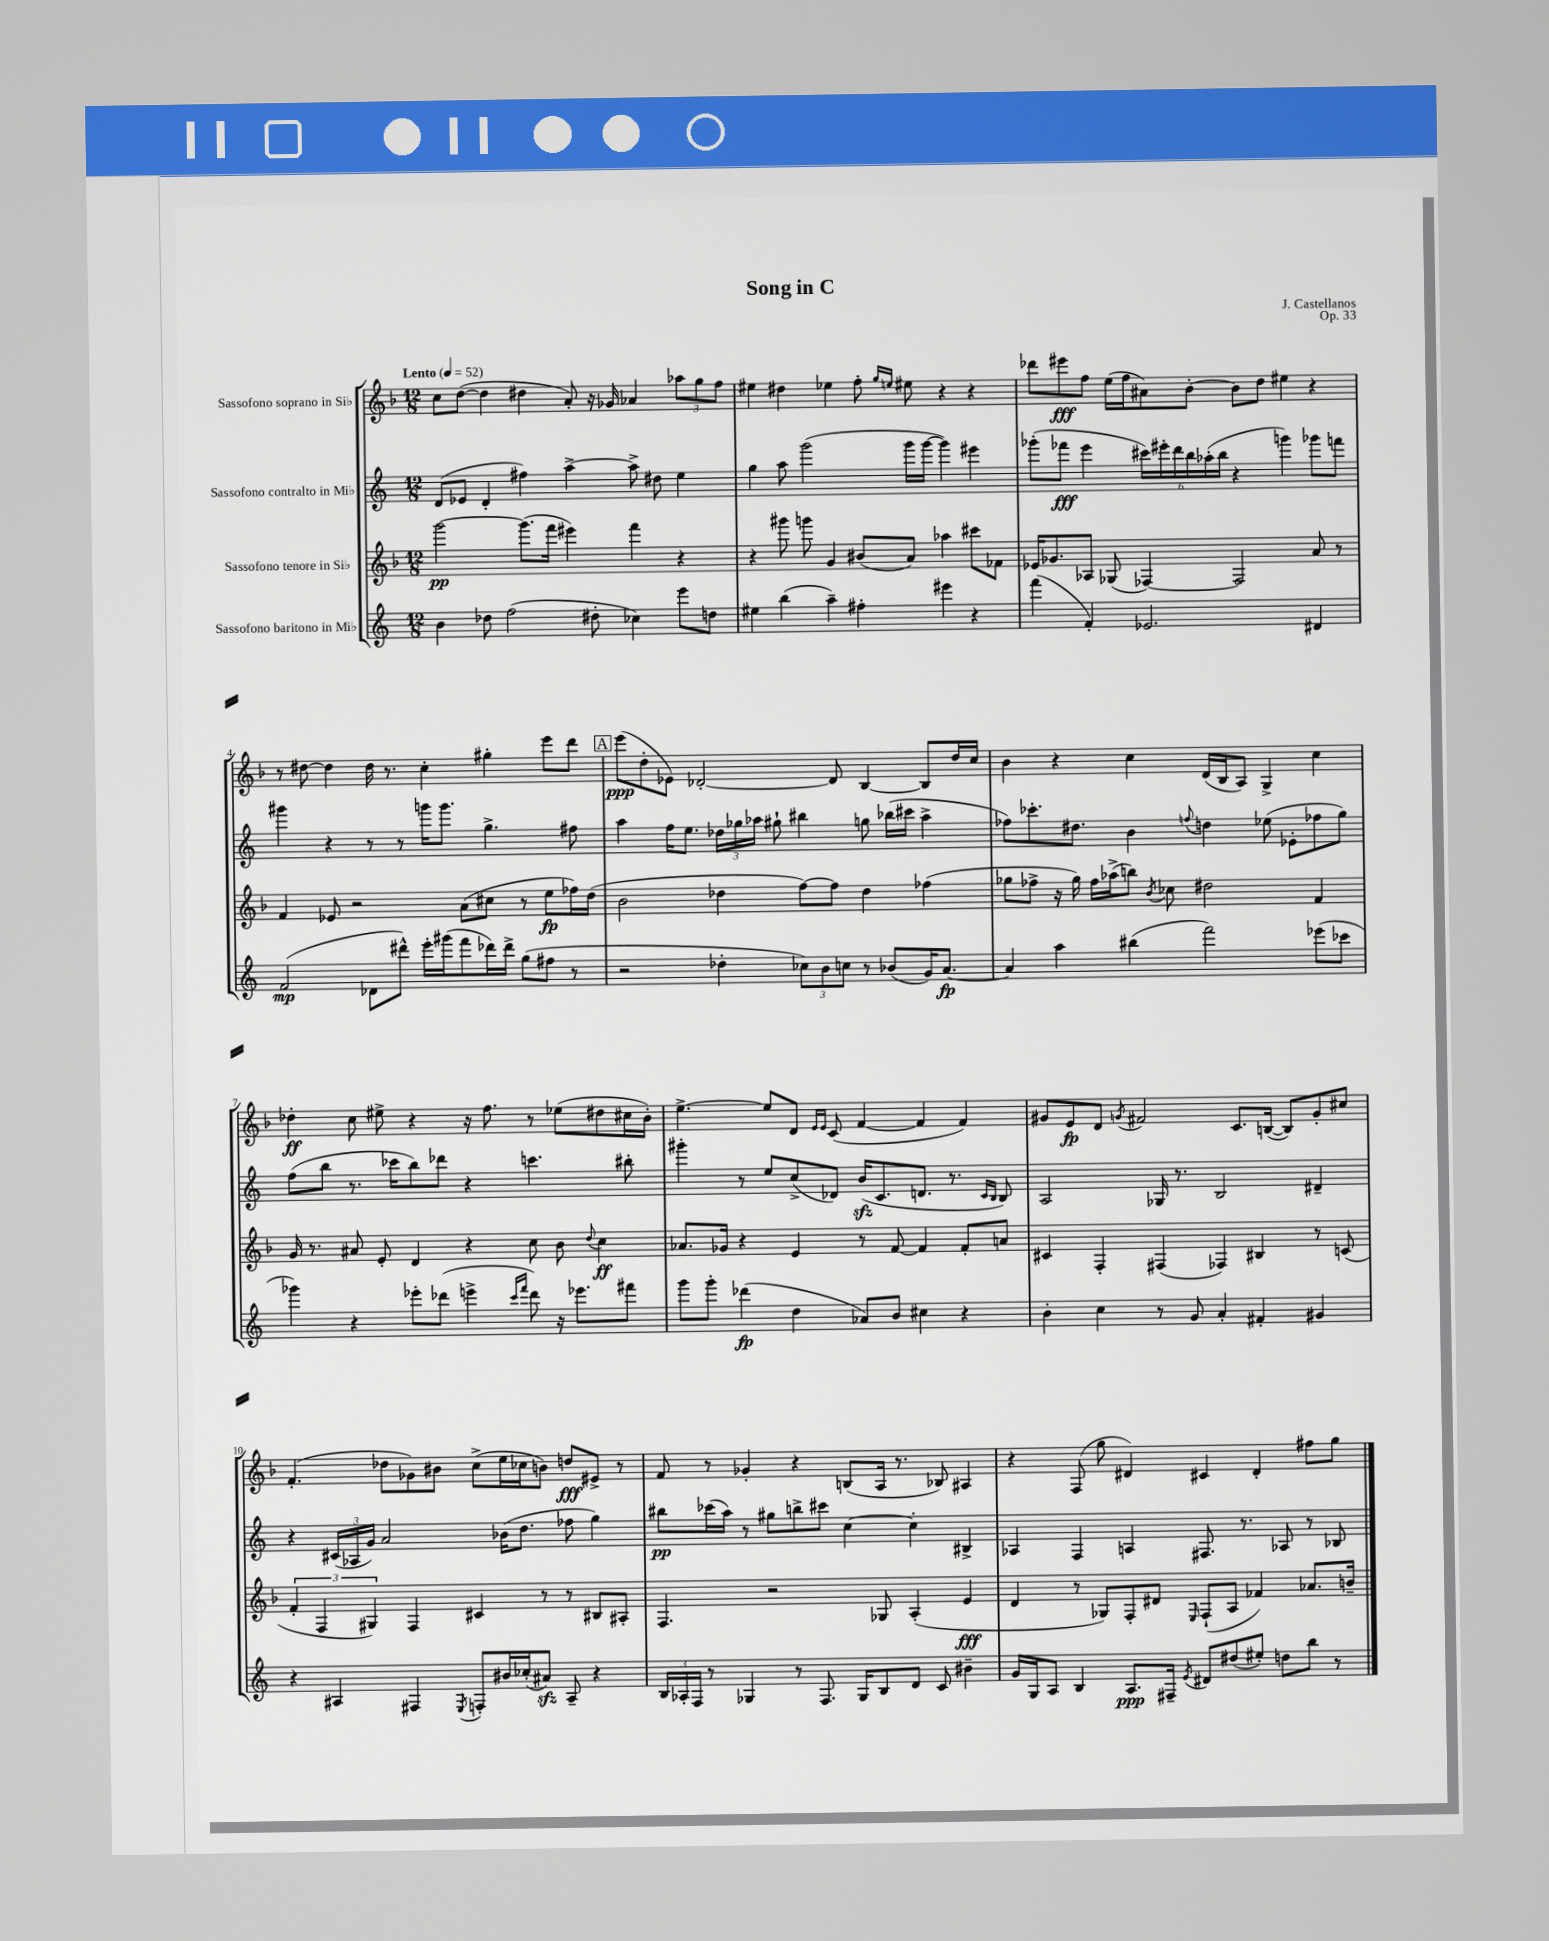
\header { title = "Song in C" composer = "J. Castellanos" opus = "Op. 33" }
<<
\new StaffGroup <<
\new Staff = "s0" \with { instrumentName = "Sassofono soprano in Sib" } {
    \clef treble \key f \major \numericTimeSignature \time 12/8 \tempo "Lento" 4 = 52
    \autoBeamOff c''8[ d''8]~( d''4 dis''4 a'8-.) r16 ges'16 aes'4 \tuplet 3/2 { aes''8[ g''8 f''8] } |
    eis''4 dis''4 ees''4 f''8-. \grace { g''16[ e''16] } eis''8 r4 r4 |
    des'''8[ eis'''8\fff f''8] e''16[( f''16 ais'8) bes'8]~-. bes'8[ d''8] eis''4 r4 |
    r8 dis''8~ dis''4 dis''16 r8. c''4-. gis''4-. e'''8[ d'''8] |
    \mark \markup { \box "A" } e'''8[\ppp( d''8-. ees'8]) des'2~-. des'8 bes4~ bes8[ d''16 c''16] |
    bes'4 r4 c''4 d'16[( bes16 a8]) g4-> c''4 |
    des''4-.\ff c''8 eis''8-> r4 r16 f''8. r8 ees''8[( dis''8 cis''16 bes'16]-.) |
    e''4.~-> e''8[ d'8] \grace { e'16[ e'16] } c'8( f'4~ f'4 f'4) |
    gis'8[ e'8\fp d'8] \acciaccatura { g'8 } fis'2 c'8.[ b16]~( b8[) g'8-. cis''8] |
    f'4.-.( des''8[ ges'8) bis'8] c''8[->( e''16 ces''16 b'8]) d''8[\fff eis'8]-> r8 |
    f'8 r8 ges'4-. r4 b8[( a16] r8. bes8) ais4 |
    r4 f8( g''8 dis'4) cis'4 dis'4-. fis''8[ g''8] \bar "|." |
}
\new Staff = "s1" \with { instrumentName = "Sassofono contralto in Mib" } {
    \clef treble \key c \major \numericTimeSignature \time 12/8
    \autoBeamOff d'8[( ees'8] d'4-. fis''4) a''4~-> a''8-> dis''8 e''4 |
    g''4 a''8 g'''2( g'''16[ g'''16]~ g'''4) eis'''4 |
    ges'''8[-.( fes'''8]\fff e'''4 \tuplet 6/4 { cis'''16[) eis'''16-. d'''16 b''16 aes''16-.( b''16] } r4 g'''4) ges'''8[ f'''8] |
    gis'''4 r4 r8 r8 g'''16[ g'''8.] g''4.-> fis''8 |
    \mark \markup { \box "A" } a''4 f''16[ e''8.] \tuplet 3/2 { des''16[ ges''16 aes''16] } gis''8-! bis''4 g''8 bes''16[( cis'''16] aes''4-> |
    fes''8[) ces'''8.-. dis''8.] b'4 \appoggiatura { f''8 } d''4 ees''8( ees'8[-. fes''8 g''8]) |
    f''8[( b''8] r8. ces'''16[ b''8) des'''8] r4 c'''4. bis''8-. |
    gis'''4-. r8 e''8[ c''8->( des'8]) b'16[\sfz( c'8. d'8.] r8. \grace { c'16[ b16] } b8) |
    a2 ges16 r8. b2 dis'4-- |
    r4 \tuplet 3/2 { cis'16[( aes16 g'16]) } a'2 bes'16[( d''8.] fes''8 g''4) |
    bis''8[\pp ces'''16( a''16]) r8 gis''8[ b''8-> cis'''8] c''4~ c''4-. bis4-> |
    aes4 f4 a4 fis8. r8. aes8 r8 bes8 \bar "|." |
}
\new Staff = "s2" \with { instrumentName = "Sassofono tenore in Sib" } {
    \clef treble \key f \major \numericTimeSignature \time 12/8
    \autoBeamOff g'''2~\pp g'''8.[( f'''16] eis'''4) f'''4 r4 |
    r4 gis'''8 g'''8 g'4 bis'8[( a'8]) aes''4 cis'''8[ fes'8] |
    ees'16[ ges'8. aes8] ges8( fes4~) fes2 a'8 r8 |
    f'4 ees'8 r2 a'8[( cis''8] r8 e''8[\fp fes''16) d''16]( |
    \mark \markup { \box "A" } bes'2 des''4 f''8[~) f''8] des''4 fes''4( |
    ges''8[ fes''8]-> r16 ges''16) fes''16[ aes''16->( b''8]) \acciaccatura { bes'8 } ces''8 dis''2 f'4 |
    g'16 r8. ais'8 e'8-. d'4 r4 c''8 bes'8 \appoggiatura { d''8 } c''4\ff |
    aes'8.[ ges'16] r4 e'4 r8 f'8~ f'4 f'8[-. a'8] |
    cis'4 f4-. fis4( fes4) bis4 r8 c'8( |
    \tuplet 3/2 { f'4-. f4 gis4) } f4 cis'4 r8 r8 bis8[ ais8]-. |
    f4. r2 ges8 a4-.( e'4\fff |
    d'4 r8 ges8[) f8-. dis'8] \grace { e16 } f8[-!( a8] fes'4) aes'8.[ b'16]-- \bar "|." |
}
\new Staff = "s3" \with { instrumentName = "Sassofono baritono in Mib" } {
    \clef treble \key c \major \numericTimeSignature \time 12/8
    \autoBeamOff b'4 des''8 f''2( dis''8-. ces''4) e'''8[ d''8] |
    eis''4 b''4( a''4--) fis''4-. eis'''4 r4 |
    f'''4( f'4-.) ees'2. dis'4 |
    f'2\mp( des'8[ dis'''8]-^) e'''16[-. gis'''16( f'''8 des'''16) des'''16]-> g''8[( fis''8] r8 |
    \mark \markup { \box "A" } r2 des''4-. \tuplet 3/2 { ces''8[) b'8 c''8] } r8 bes'8[( g'16) a'8.]~\fp |
    a'4 a''4 bis''4( f'''2) ees'''8[( ces'''8] |
    ges'''4) r4 ees'''8[-. des'''8]( e'''4-> \grace { c'''16[ f'''16] } des'''8) r16 ees'''8.[ fis'''8] |
    g'''8[ g'''8]-. des'''4\fp( d''4 aes'8[) b'8] cis''4 r4 |
    b'4-. c''4 r8 g'8 a'4-. fis'4-. gis'4 |
    r4 ais4 fis4 \acciaccatura { e8 } f8[-. bis'16 ces''16-.( ais'8]\sfz) ais8-- r4 |
    \tuplet 3/2 { b16[ aes16-. f16] } r8 ges4 r8 f8. ges16[ b8 d'8] c'8 bis'4-- |
    g'16[ g16 a8] b4 a8.[\ppp fis16]-- \acciaccatura { e'8 } dis'8[ dis''8( eis''8]-.) d''8[ b''8] r8 \bar "|." |
}
>>
>>
